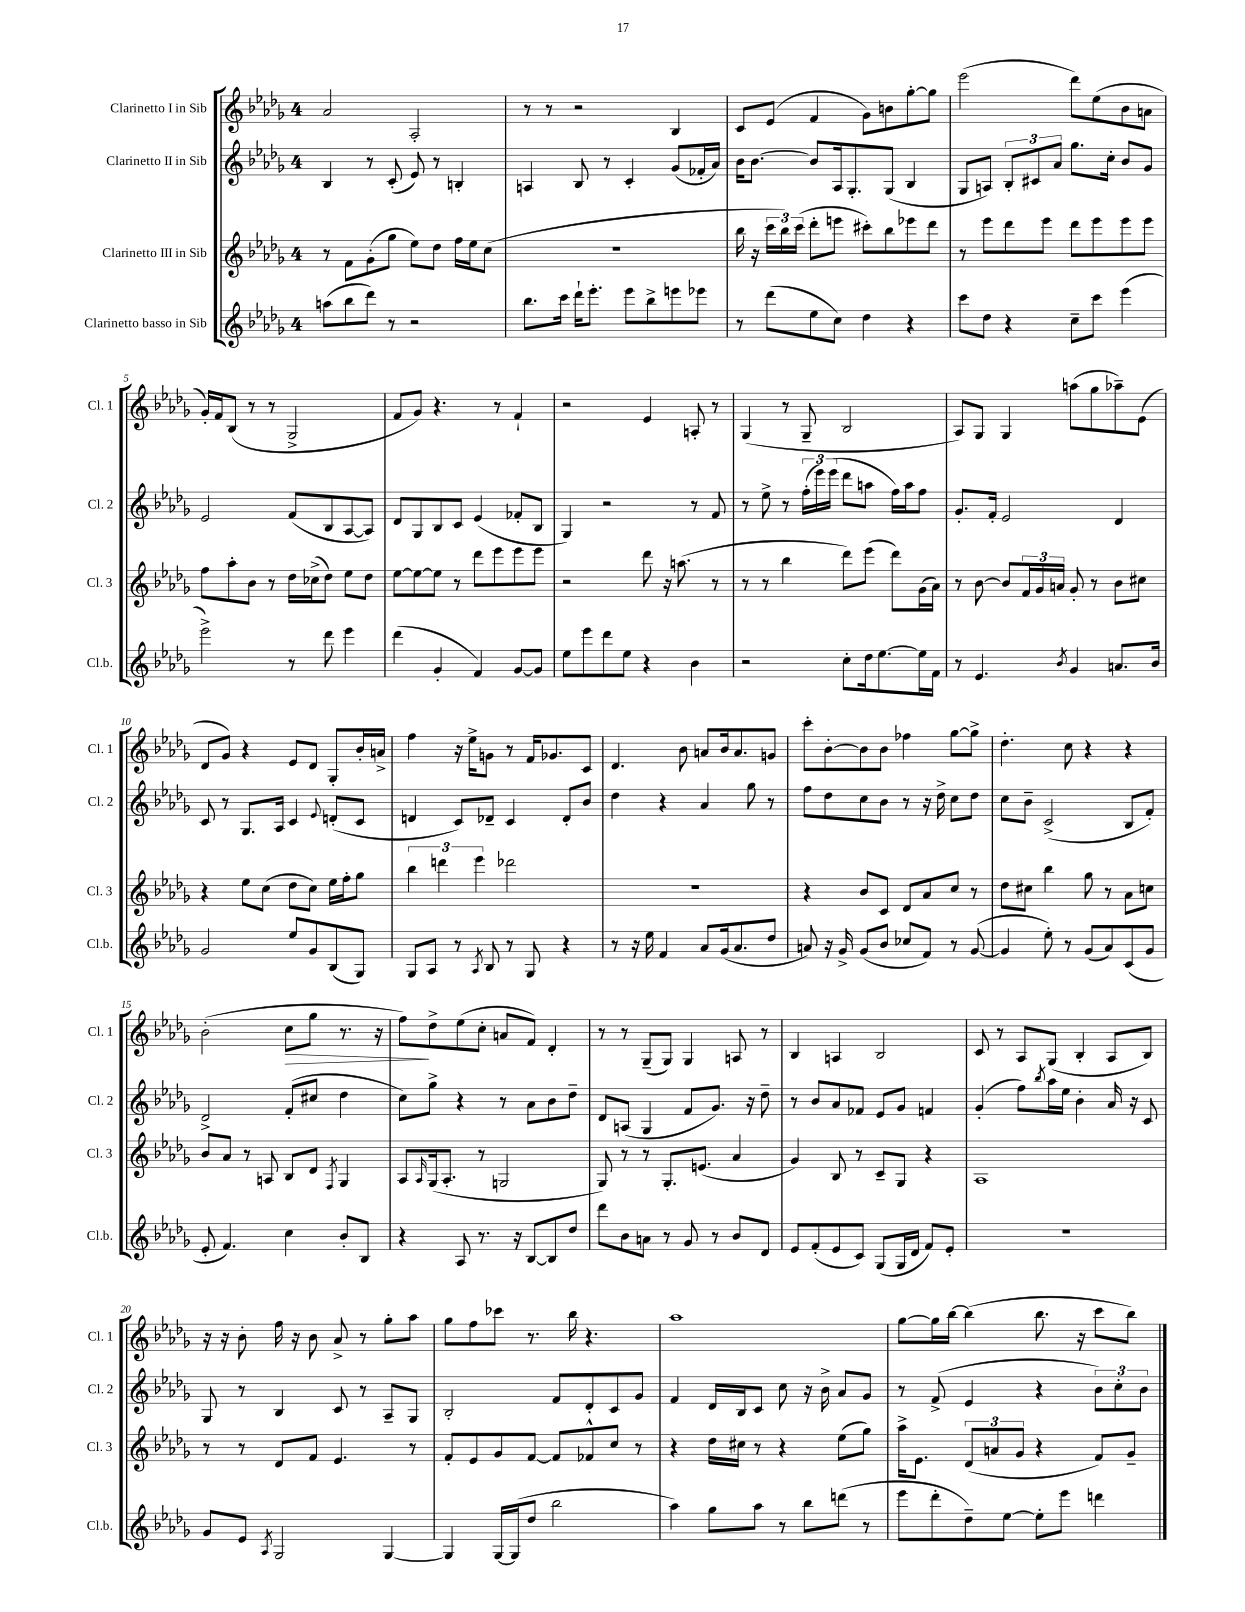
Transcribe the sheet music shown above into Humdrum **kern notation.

**kern	**kern	**kern	**kern
*staff4	*staff3	*staff2	*staff1
*clefG2	*clefG2	*clefG2	*clefG2
*k[b-e-a-d-g-]	*k[b-e-a-d-g-]	*k[b-e-a-d-g-]	*k[b-e-a-d-g-]
*M4/4	*M4/4	*M4/4	*M4/4
(8aa\L	8r	4B-/	2a-/
8bb-\	8f\L	.	.
8ddd-\J)	(8g-'\	8r	.
8r	8gg-\J	(8c'/	.
2r	8ee-\L)	8e-/)	2A-'/
.	8dd-\J	8r	.
.	16ff\LL	4B'/	.
.	16ee-\J	.	.
.	(8cc\J	.	.
=	=	=	=
8.bb-\L	1r	4A/	8r
.	.	.	8r
16ccc\Jk	.	.	.
16ddd-`\LK	.	8B-/	2r
8.eee-'\J	.	.	.
.	.	8r	.
8eee-\L	.	4c'/	.
8bb-^\	.	.	.
8eee\	.	(8g-/L	4B-/
8eee-\J	.	16f-'/L	.
.	.	16a-/JJ)	.
=	=	=	=
8r	16bb-\	16b-\LK	8c/L
.	16r	[8.b-\J	.
(8ddd-\L	24ccc\LL	.	(8e-/J
.	24bb-\)	.	.
.	(24ccc\JJ	.	.
8ee-\	8ddd-'\L	8b-/]L	4f/
8cc\J)	8eee\J	16A-/k	.
.	.	8.G-'/	.
4dd-\	8ccc#'\L)	.	8g-\L)
.	8bb-\	(8G-/J	8b\
4r	8eee-\	4B-/	[8gg-'\
.	8ddd-\J	.	8gg-\]J
=	=	=	=
8ccc\L	8r	8G-/L	(2eee-\
8dd-\J	8eee-\L	8A/J)	.
4r	8ddd-\	12B-'/L	.
.	.	12c#/	.
.	8eee-\J	.	.
.	.	12a-/J	.
8cc~\L	8ddd-\L	8.gg-\L	8ddd-\L)
8ccc\J	8eee-\	.	(8ee-\
.	.	16cc'\Jk	.
(4eee-\	8eee-\	8b-/L	8b-\
.	8eee-\J	8g-/J	8a\J
=	=	=	=
2eee-^\)	8ff\L	2e-/	16g-'/LL)
.	.	.	16f/J
.	8aa-'\	.	(8B-/J
.	8b-\J	.	8r
.	8r	.	8r
8r	16dd-\LL	(8f/L	2G-^/
.	(16cc-^\J	.	.
8ddd-\	8dd-\J)	8B-/	.
4eee-\	8ee-\L	[8A-/	.
.	8dd-\J	8A-/]J)	.
=	=	=	=
(4ddd-\	[8ee-\L	8d-/L	8f/L
.	8ee-\_	8G-/	8g-/J)
4g-'/	8ee-\]J	8B-/	4.r
.	8r	8c/J	.
4f/)	8ddd-\L	(4e-/	.
.	8eee-\	.	8r
[8g-/L	8eee-\	8f-'/L	4f`/
8g-/]J	8eee-\J	8B-/J	.
=	=	=	=
8ee-\L	2r	4G-/)	2r
8eee-\	.	.	.
8ddd-\	.	2r	.
8ee-\J	.	.	.
4r	8ddd-\	.	4e-/
.	16r	.	.
.	(8.aa\	.	.
4b-\	.	8r	8A'/
.	8r	8f/	8r
=	=	=	=
2r	8r	8r	(4G-/
.	8r	8ee-^\	.
.	4bb-\	8r	8r
.	.	(24ff'\LL	8G-~/
.	.	24eee-\)	.
.	.	(24eee-\JJ	.
8cc'\L	8ddd-\L)	8ddd-\L	2B-/
16dd-\k	(8eee-\J	8aa\J	.
[8.ee-\	.	.	.
.	8ddd-\L)	16ff\LL)	.
.	.	16aa\J	.
16ee-\]L	(16g-\L	8ff\J	.
16f\JJ	16a-\JJ)	.	.
=	=	=	=
8r	8r	8.g-'/L	8A-/L)
4.e-/	[8b-\	.	8G-/J
.	.	16f'/Jk	.
.	8b-/]L	2e-/	4G-/
.	24f/L	.	.
.	24g-/	.	.
.	24a/JJ	.	.
8qb-/	.	.	.
4g-/	8g-'/	.	(8aa\L
.	8r	.	8gg-\
8.a/L	8b-\L	4d-/	8aa-~\)
.	8cc#\J	.	(8e-\J
16b-/Jk	.	.	.
=	=	=	=
2g-/	4r	8c/	8d-/L
.	.	8r	8g-/J)
.	8ee-\L	8.G-/L	4r
.	(8cc\J	.	.
.	.	16A-/Jk	.
8ee-/L	8dd-\L	4c/	8e-/L
8g-/	8cc\J)	.	8d-/J
.	.	8qqe-/	.
(8B-/	16ee-\LL	(8d'/L	8G-'/L
.	16ff'\J	.	.
8G-/J)	8gg-\J	8c/J	16b-'/L
.	.	.	16a^/JJ
=	=	=	=
8G-/L	6bb-\	4d/	4ff\
8A-/J	.	.	.
.	6ddd\	.	.
8r	.	8c/L)	16r
.	.	.	16ee-^\LK
.	6eee-\	.	.
8qA-/	.	.	.
8B-/	.	8d-~/J	8g\J
8r	2ddd-\	4c/	8r
8G-/	.	.	16f/LK
.	.	.	8.g-/
4r	.	8d-'/L	.
.	.	8b-/J	8c/J
=	=	=	=
8r	1r	4dd-\	4.d-/
16r	.	.	.
16ee-\	.	.	.
4f/	.	4r	.
.	.	.	8b-\
8a-/L	.	4a-/	8a/L
(16g-/k	.	.	16b-/k
8.a-/	.	.	8.a/
.	.	8gg-\	.
8dd-/J	.	8r	8g/J
=	=	=	=
8a/)	4r	8ff\L	8ccc'\L
16r	.	8dd-\	[8b-'\
16g-^/	.	.	.
(8g-/L	8b-/L	8cc\	8b-\]
8b-/J	8c/J	8b-\J	8b-\J
8cc-/L	8d-/L	8r	4ff-\
8f/J)	8a-/	16r	.
.	.	16dd-^\	.
8r	8cc/J	8cc\L	[8gg-\L
([8g-/	8r	8dd-\J	8gg-^\]J
=	=	=	=
4g-/]	8dd-\L	8cc\L	4.dd-'\
.	8cc#\J	8b-~\J	.
8ee-'\)	4bb-\	(2c^/	.
8r	.	.	8cc\
(8g-/L	8gg-\	.	4r
8a-/)	8r	.	.
(8c/	8a-\L	8B-/L	4r
8g-/J	8cc\J	8f'/J)	.
=	=	=	=
8e-'/	8b-/L	2d-^/	(2b-'\
4.f/)	8a-/J	.	.
.	8r	.	.
.	8A/	.	.
4cc\	8B-/L	(8f'/L	8cc\L
.	8d-/J	8cc#/J	8gg-\J
.	8qF/	.	.
8b-'/L	4G-/	4dd-\	8.r
8B-/J	.	.	.
.	.	.	16r
=	=	=	=
4r	8A-/L	8cc\L)	8ff\L)
.	16qqA-/	.	.
.	(16G-/k	8gg-^\J	8dd-^\
.	8.A-'/J	.	.
8A-/	.	4r	(8ee-\
8.r	8r	.	8cc'\J
.	2G/	8r	8a/L
16r	.	.	.
[8B-/L	.	8a-\L	8f/J)
8B-/]	.	8b-\	4d-'/
8dd-/J	.	8dd-~\J	.
=	=	=	=
8ddd-\L	8G-/)	8d-/L	8r
8b-\	8r	(8A/J	8r
8a\J	8r	4G-/	(8G-~/L
8r	8.G-'/L	.	8G-/J)
8g-/	.	8f/L	4G-/
.	(8.e/J	.	.
8r	.	8.g-/J)	.
8b-/L	4a-/	.	8A/
.	.	16r	.
8d-/J	.	8dd-~\	8r
=	=	=	=
8e-/L	4g-/)	8r	4B-/
(8f'/	.	8b-/L	.
8e-/	8B-/	8a-/	4A/
8c/J)	8r	8f-/J	.
(8G-/L	8c~/L	8e-/L	2B-/
16G-/L	8G-/J	8g-/J	.
16d-/JJ	.	.	.
8f/L)	4r	4f/	.
8e-'/J	.	.	.
=	=	=	=
1r	1A-	(4g-'/	8c/
.	.	.	8r
.	.	8ff\L)	8A-/L
.	.	8qbb-/	.
.	.	16aa-\L	(8G-/J
.	.	16ee-\JJ	.
.	.	4b-'\	4B-'/
.	.	16a-/	8A-/L
.	.	16r	.
.	.	8c/	8B-/J)
=	=	=	=
8g-/L	8r	8G-/	16r
.	.	.	16r
8e-/J	8r	8r	8b-'\
8qA-/	.	.	.
2G-/	8d-/L	4B-/	16ff\
.	.	.	16r
.	8f/J	.	8b-\
.	4.e-/	8c/	8a-^/
.	.	8r	8r
[4G-/	.	8A-~/L	8gg-'\L
.	8r	8G-/J	8aa-\J
=	=	=	=
4G-/]	8f'/L	2B-'/	8gg-\L
.	8e-/	.	8ff\
[16G-/LL	8g-/	.	8ccc-\J
(16G-/]J	.	.	.
8dd-/J	[8f/J	.	8.r
2bb-\	8f/]L	8f/L	.
.	.	.	16bb-\
.	8f-^^/	8d-'/	4.r
.	8cc/J	8c/	.
.	8r	8g-/J	.
=	=	=	=
4aa-\)	4r	4f/	1aa-
8gg-\L	16dd-\LL	16d-/LL	.
.	16cc#\JJ	16B-/J	.
8aa-\J	8r	8c/J	.
8r	4r	8cc\	.
8bb-\L	.	16r	.
.	.	16b-^\	.
(8ddd\J	(8ee-\L	8a-/L	.
8r	8gg-\J)	8g-/J	.
=	=	=	=
8eee-\L	16aa-^\LK	8r	[8gg-\L
.	8.e-\J	.	.
8ddd-'\	.	(8f^/	16gg-\]L
.	.	.	[16bb-\JJ
8dd-~\)	(12d-/L	4e-/	(4bb-\]
.	12a/	.	.
[8ee-\J	.	.	.
.	12g-/J	.	.
8ee-'\]L	4r	4r	8.bb-\
8eee-\J	.	.	.
.	.	.	16r
4ddd\	8f/L)	12b-\L)	8ccc\L
.	.	12cc'\	.
.	8g-~/J	.	8bb-\J)
.	.	12b-\J	.
==	==	==	==
*-	*-	*-	*-
